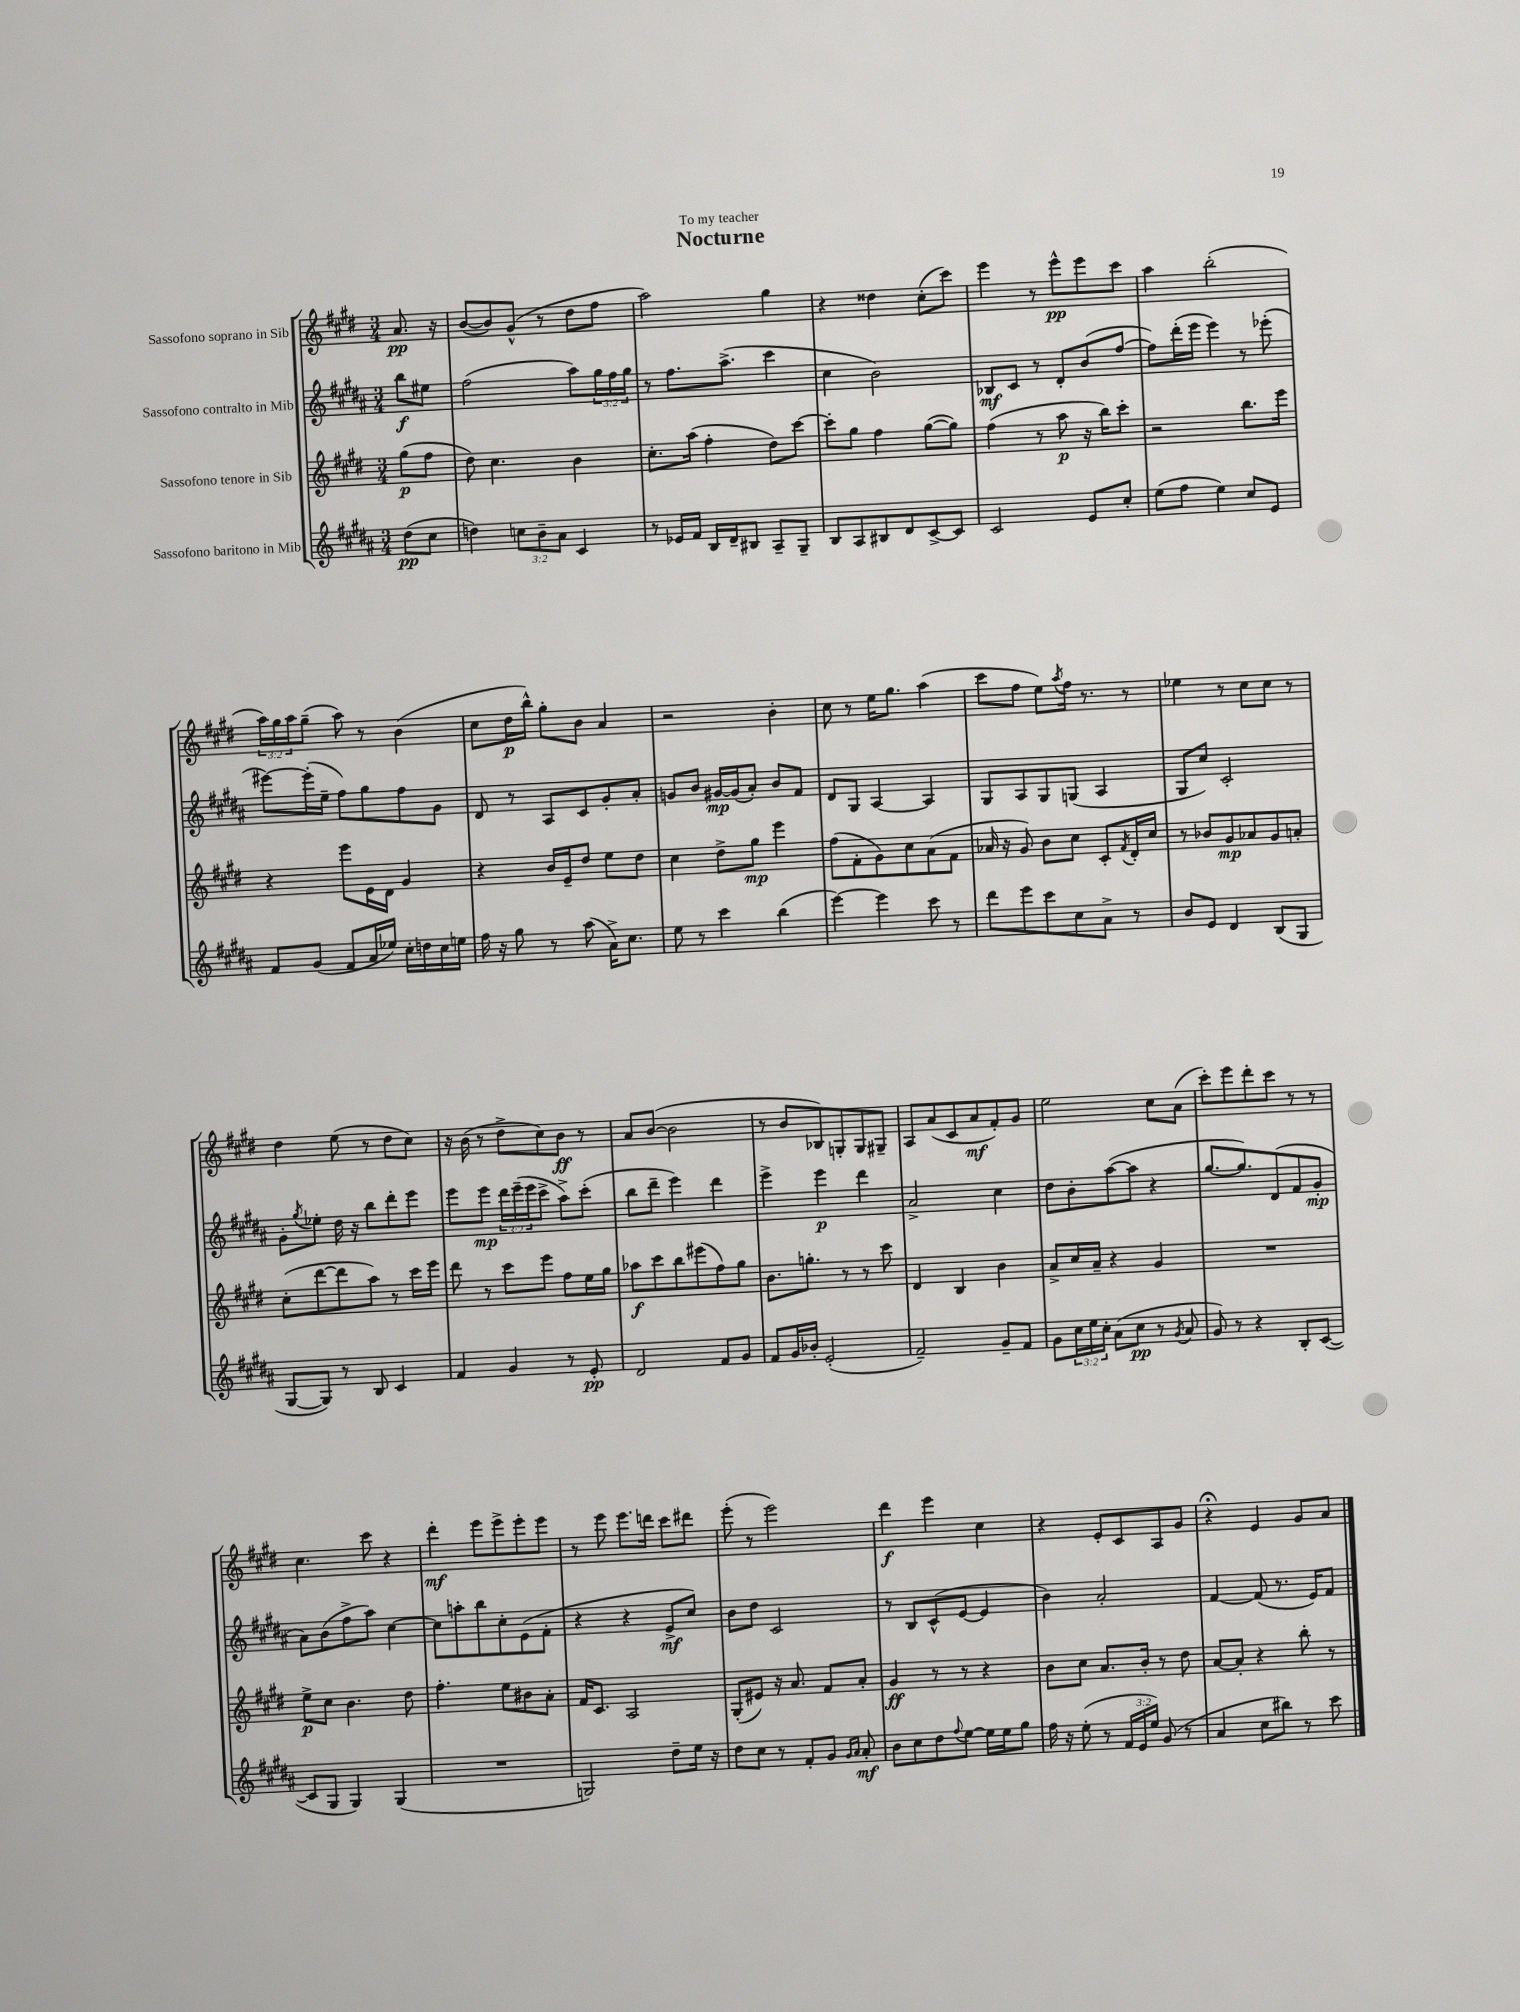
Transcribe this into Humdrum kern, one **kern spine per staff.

**kern	**kern	**kern	**kern
*staff4	*staff3	*staff2	*staff1
*clefG2	*clefG2	*clefG2	*clefG2
*k[f#c#g#d#a#]	*k[f#c#g#d#]	*k[f#c#g#d#a#]	*k[f#c#g#d#]
*M3/4	*M3/4	*M3/4	*M3/4
(8dd#\L	(8gg#\L	8bb\L	8.a/
8cc#\J	8ff#\J	8ee#\J	.
.	.	.	16r
=	=	=	=
4dd\)	8dd#\)	(2ff#\	([8b/L
.	4.cc#\	.	8b/])
12cc\L	.	.	(8g#^^/J
12b~\	.	.	.
.	.	.	8r
12a#\J	.	.	.
4c#/	4b\	8aa#\L)	8dd#\L
.	.	24gg#\L	8ff#\J
.	.	24ff#\	.
.	.	24gg#\JJ	.
=	=	=	=
8r	8.cc#'\L	8r	2aa\)
16e-/LL	.	8.ff#\L	.
16f#/JJ	(16aa\Jk	.	.
16B/LL	4ff#'\	.	.
16d#~/J	.	(8.aa#^\J	.
8B#/J	.	.	.
8A#~/L	8dd#\L)	4ccc#\	4gg#\
8G#~/J	[8ccc#\J	.	.
=	=	=	=
8B/L	8ccc#'\]L	4cc#\	4r
8A#/	8gg#\J	.	.
8B#/	4ff#\	2b\)	4dd##\
8d#/	.	.	.
[8c#^/	([8gg#\L	.	(8cc#'\L
8c#/]J	8gg#\]J)	.	8ccc#\J)
=	=	=	=
2c#/	(4ff#\	8B-/L	4eee\
.	.	8c#/J	.
.	8r	8r	8r
.	8aa\	8d#'/L	8eee^^\L
8e/L	16r	(8b/	8eee\
.	16bb\LK)	.	.
8cc#'/J	8ccc#'\J	[8ff#/J	8ccc#\J
=	=	=	=
(8ee\L	2r	8ff#\]L)	4aa\
8ff#\J	.	(16ddd#'\L	.
.	.	16eee\JJ	.
4ee\)	.	4eee\)	(2bb'\
8cc#/L	8.bb\L	8r	.
8e/J	.	(8eee-'\	.
.	16eee\Jk	.	.
=	=	=	=
8f#/L	4r	[8eee#\L)	24aa\LL)
.	.	.	24gg#\
.	.	.	24aa\J
(8g#/J	.	(16eee#'\]L	(8gg#~\J
.	.	16ee~\JJ	.
8f#/L	8eee\L	8ff#\L)	8aa\)
16a#/L	16e\L	8gg#\	8r
16ee-/JJ)	16d#\JJ	.	.
16cc#'\LL	4g#/	8ff#\	(4b\
16dd\	.	.	.
16cc#\	.	8g#\J	.
16ee\JJ	.	.	.
=	=	=	=
16ff#\	4r	8d#/	8cc#\L
16r	.	.	.
8gg#\	.	8r	16dd#\L
.	.	.	16bb^^\JJ)
8r	16b/LL	8A#/L	8gg#'\L
.	16e~/J	.	.
(8aa#\	8dd#/J	8c#/	8b\J
16a#^\LK)	8ee\L	8g#'/	4a/
8.cc#\J	.	.	.
.	8dd#\J	8a#'/J	.
=	=	=	=
8ee\	4cc#\	8g/L	2r
8r	.	8b/J	.
4ccc#\	8dd#^\L	[16g#/LL	.
.	.	(16g#/]J	.
.	8gg#\J	8a#'/J)	.
(4bb\	4eee\	8b/L	4b'\
.	.	8f#/J	.
=	=	=	=
[4eee\)	(8ff#\L	8d#/L	8cc#\
.	8f#'\	8G#/J	8r
4eee\]	8g#\)	[4A#/	16ee\LK
.	.	.	8.gg#\J
.	8cc#\	.	.
8ccc#\	(8a\	4A#/]	(4aa\
8r	8f#\J	.	.
=	=	=	=
8ddd#\L	16a-/	8G#/L	8ccc#\L
.	16r	.	.
8eee\	8g#/)	8A#/	8ff#\J
8ccc#\	8b\L	8G#/	8ee\L)
.	.	.	8qaa/
8cc#\	8cc#\J	(8G/J	16ff#\Jk
.	.	.	8.r
8a#^\J	8c#'/L	4A#/	.
.	8qf#/	.	.
8r	16d#'/L	.	8r
.	16cc#/JJ	.	.
=	=	=	=
8b/L	8r	8G#/L	4ee-\
8e/J	8b-/L	8cc#/J)	.
4d#/	8g#/	2c#'/	8r
.	8a-/	.	8cc#\L
(8B/L	8g#/	.	8cc#\J
8G#/J	8a'/J	.	8r
=	=	=	=
[8G#/L	(8cc#'\L	8g#'\L	4dd#\
.	.	8qgg#/	.
8G#/]J)	[8ddd#\	8ee-'\J	.
8r	8ddd#\]	16dd#\	(8ee\
.	.	16r	.
8B/	8aa\J)	8bb\L	8r
4c#/	8r	8ddd#'\	8dd#\L
.	16ccc#\LL	8eee\J	8cc#\J)
.	16eee\JJ	.	.
=	=	=	=
4f#/	8ddd#\	8eee\L	16r
.	.	.	(16b\
.	8r	8eee\J	8r
4g#/	8ccc#\L	24ddd#\LL	8dd#^\L
.	.	(24eee~\	.
.	.	24eee\J	.
.	8eee\J	8ccc#^\J	8cc#\)
8r	8ff#\L	8aa#^\L)	8b\J
8e'/	16ee\L	(8ccc#'\J	8r
.	16gg#\JJ	.	.
=	=	=	=
2d#/	8aa-\L	8bb\L	8a/L
.	8ccc#\	8ddd#~\J	([8b/J
.	8bb\	4eee\)	2b\]
.	(8eee#\	.	.
8f#/L	8ff#\)	4ddd#\	.
8g#/J	8gg#\J	.	.
=	=	=	=
8f#/L	8.b\L	4eee^\	8r
16g#/L	.	.	8b/L
16b-'/JJ	8.gg'\J	.	.
(2e'/	.	4eee\	8B-/)
.	8r	.	8G'/
.	8r	4ddd#\	8G/
.	8ccc#\	.	8G#~/J
=	=	=	=
2f#~/)	4d#/	2a#^/	8A/L
.	.	.	(8a/
.	4B/	.	8c#/
.	.	.	8a/
8g#~/L	4b\	4cc#\	8f#'/)
8f#/J	.	.	8g#/J
=	=	=	=
8g#\L	8a^/L	8dd#\L	2ee\
24cc#\L	16cc#/L	8b'\	.
24ee\	.	.	.
.	16a~/JJ	.	.
24cc#'\JJ	.	.	.
(8a#\L	4r	([8aa#\	.
8cc#\J	.	8aa#\]J	.
8r	4g#/	4r	8cc#\L
8qg#/	.	.	.
8a#/	.	.	(8a\J
=	=	=	=
8g#/)	2.r	[8.gg#/L	8ccc#'\L)
8r	.	.	8eee\
.	.	8.gg#/])	.
4r	.	.	8ddd#'\
.	.	(8d#/	8ccc#\J
8B'/L	.	8f#/	8r
([8c#/J	.	8g#'/J	8r
=	=	=	=
8c#/]L	8ee^\L	8a#\L)	4.cc#\
8G#/J	8cc#\J	(8b\	.
4G#/)	4.b\	8ff#^\	.
.	.	8aa#\J)	8ccc#\
(4G#/	.	[4cc#\	4r
.	8dd#\	.	.
=	=	=	=
2.r	4.ff#'\	8cc#\]L	4ddd#'\
.	.	8aa'\	.
.	.	8bb\	8eee\L
.	8ee\L	8cc#'\	8eee^\
.	8b#\	(8e\	8eee'\
.	8a'\J	8f#'\J	8eee\J
=	=	=	=
2G/)	16f#/LK	4r	8r
.	8.c#/J	.	.
.	.	.	8eee\
.	2A/	4r	8.eee\L
.	.	.	16ddd\Jk
8dd#~\L	.	8e^/L	8ccc#\L
16ee\Jk	.	8cc#/J)	8ddd#\J
16r	.	.	.
=	=	=	=
8dd#\L	(8G#'/L	8b\L	(8eee'\
8cc#\J	8e#/J)	8dd#\J	8r
8r	16r	2c#/	2eee\)
.	8.a/	.	.
8f#'/L	.	.	.
8g#/J	8f#/L	.	.
16qqg#/LL	.	.	.
16qqa#/JJ	.	.	.
8a#'/	8a'/J	.	.
=	=	=	=
8b\L	4g#/	8r	4ddd#\
8cc#\	.	8B/L	.
8dd#\	8r	(8c#^^/	4eee\
8qqff#/	.	.	.
[8ee\J	8r	[8e/J	.
16ee\]LL	4r	4e/]	4cc#\
16ee\J	.	.	.
8gg#\J	.	.	.
=	=	=	=
16ff#\	8b\L	4b\)	4r
16r	.	.	.
(8ee'\	8cc#\J	.	.
8r	8.a/L	2a#'/	8e'/L
24f#/LL	.	.	8c#/
24e/	.	.	.
.	16b'/Jk	.	.
24ee/JJ)	.	.	.
(8g#/	8r	.	8A/
8r	8dd#\	.	8g#/J
=	=	=	=
4a#/	[8a/L	[4f#/	4r;
.	8a'/]J	.	.
8cc#\L	4r	(8f#/]	4e/
8bb#\J)	.	8.r	.
8r	8bb'\	.	8g#/L
.	.	16e/LK)	.
8ccc#\	8r	8f#/J	8a/J
==	==	==	==
*-	*-	*-	*-
